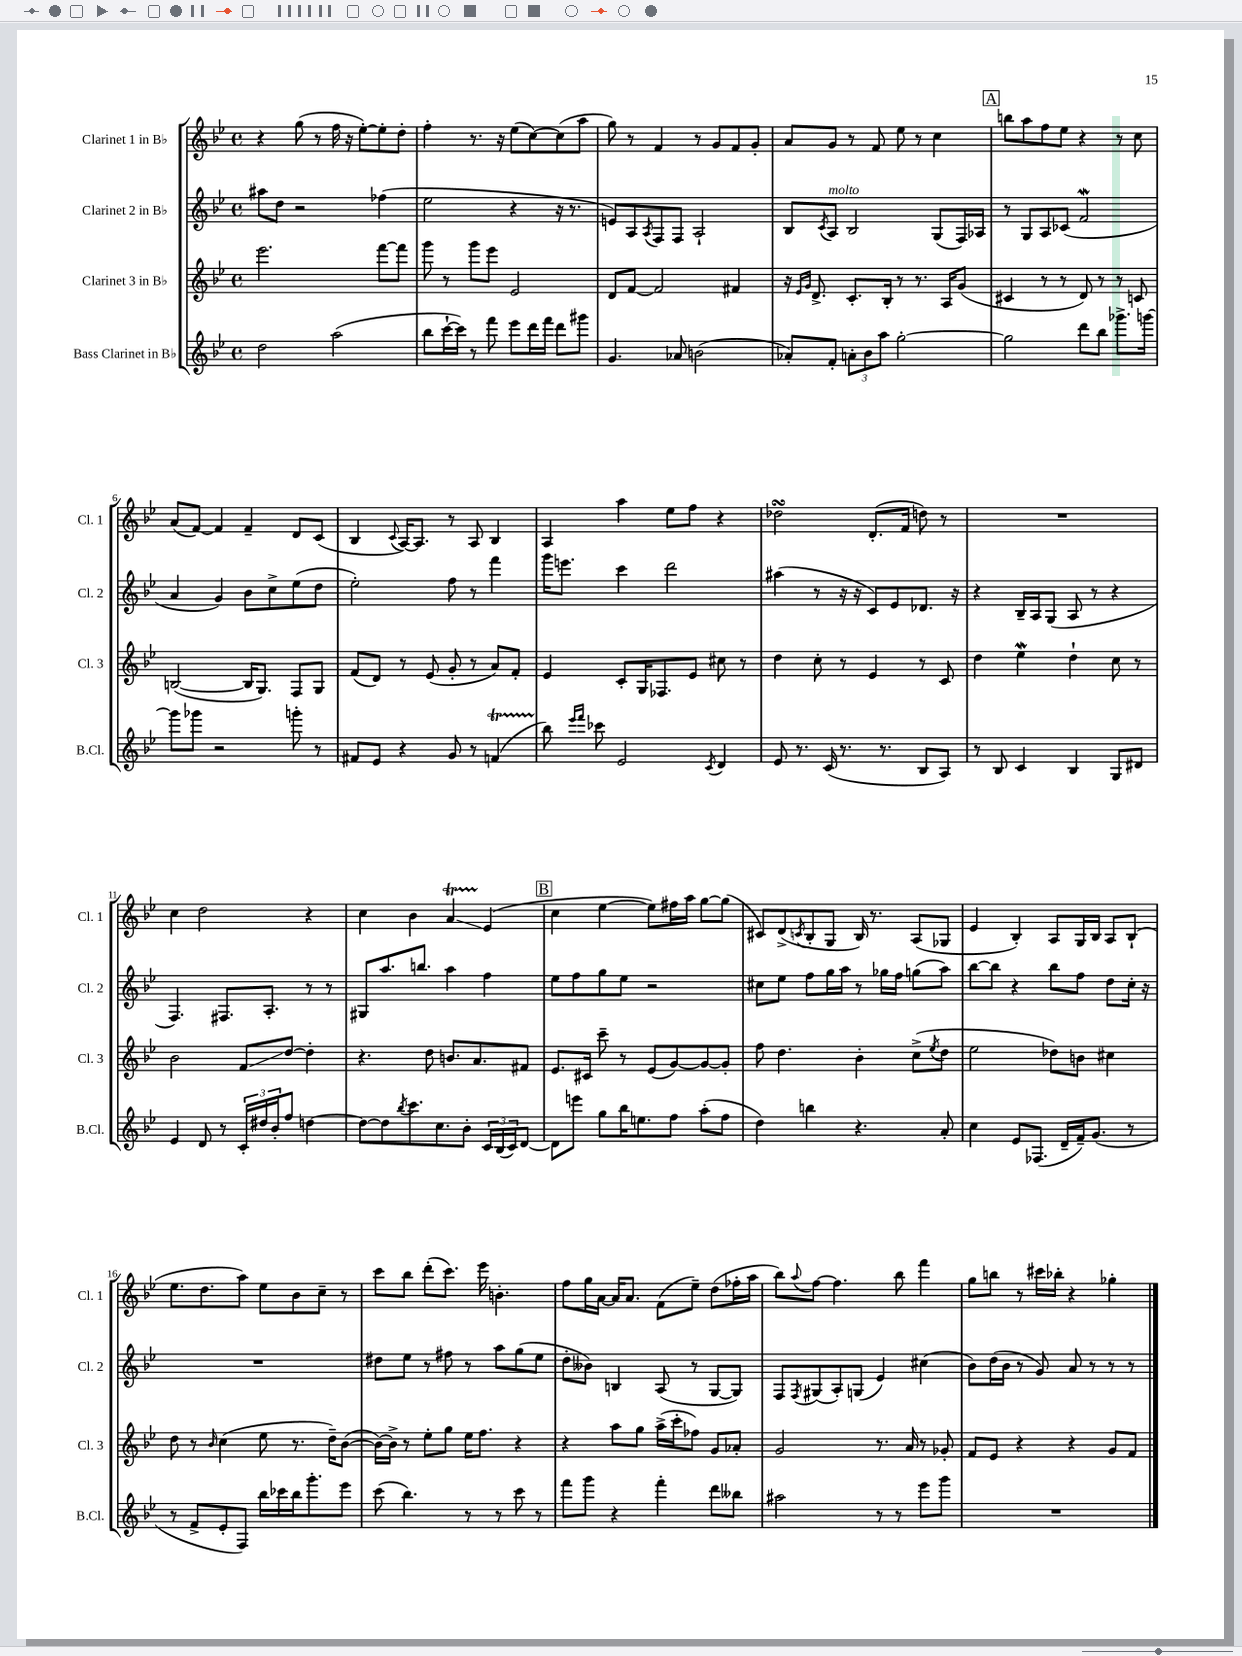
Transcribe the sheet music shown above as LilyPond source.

<<
\new StaffGroup <<
\new Staff = "s0" \with { instrumentName = "Clarinet 1 in Bb" shortInstrumentName = "Cl. 1" } {
    \clef treble \key bes \major \defaultTimeSignature \time 4/4
    r4 g''8( r8 f''16 r16 ees''8~-.) ees''8-. d''8-. |
    f''4-. r8. r16 ees''8( c''8~) c''8( a''8 |
    g''8) r8 f'4 r8 g'8 f'8 g'8-. |
    a'8 g'8 r8 f'8 ees''8 r8 c''4 |
    \mark \markup { \box "A" } b''8 a''8 f''8 ees''8 r4 r8 c''8 |
    a'8( f'8~) f'4 f'4-- d'8 c'8( |
    bes4 \appoggiatura { c'8 } a16~) a8. r8 a8 bes4 |
    a4 a''4 ees''8 f''8 r4 |
    des''2\turn d'8.-.( f'16 d''8) r8 |
    R1 |
    c''4 d''2 r4 |
    c''4 bes'4 a'4\startTrillSpan\glissando ees'4\stopTrillSpan( |
    \mark \markup { \box "B" } c''4 ees''4~ ees''8) fis''16 a''16 g''8~ g''8( |
    cis'8) d'8->( \acciaccatura { c'8 } bes8-. g8 bes16) r8. a8( ges8 |
    ees'4 bes4-.) a8 g16 bes16 a8 bes8-!( |
    ees''8. d''8. a''8) ees''8 bes'8 c''8-- r8 |
    c'''8 bes''8 d'''8-.( c'''8.) ees'''16 b'4.-. |
    f''8 g''16 a'16~ a'16 a'8. f'8( ees''8--) d''8( fes''16-. a''16 |
    bes''8) \appoggiatura { a''8 } f''8~ f''4. bes''8 f'''4 |
    g''8 b''8 r8 cis'''16 bes''16-. r4 ges''4-. \bar "|." |
}
\new Staff = "s1" \with { instrumentName = "Clarinet 2 in Bb" shortInstrumentName = "Cl. 2" } {
    \clef treble \key bes \major \defaultTimeSignature \time 4/4
    ais''8 d''8 r2 fes''4( |
    ees''2 r4 r16 r8. |
    e'8) a8 \acciaccatura { a8 } f8 f8 a2-! |
    bes8 \acciaccatura { c'8 } a8^\markup { \italic "molto" } bes2 g8( f16) aes16 |
    \mark \markup { \box "A" } r8 g8 a8 ces'8( f'2\mordent |
    a'4 g'4) bes'8 c''8-> ees''8( d''8 |
    ees''2-.) f''8 r8 f'''4 |
    g'''16 e'''8. c'''4 d'''2 |
    ais''4( r8 r16 r16 c'8) ees'8 des'8. r16 |
    r4 bes16-- a16 g8( a8 r8 r4 |
    f4.) fis8. a8.-. r8 r8 |
    gis8 a''8. b''8. a''4 f''4 |
    \mark \markup { \box "B" } ees''8 f''8 g''8 ees''8 r2 |
    cis''8 ees''8 f''8 g''16 a''16 r8 ges''16 f''16 g''8( a''8) |
    bes''8~ bes''8 r4 bes''8 f''8 d''8 c''16-. r16 |
    R1 |
    dis''8 ees''8 r8 fis''8 r8 a''8 g''8( ees''8 |
    d''8-. beses'8) b4 a8( r8 g8~ g8) |
    f8 \acciaccatura { f8 } gis8( a8-.) g8( ees'4) cis''4( |
    bes'8) d''16( bes'16 r8 g'8) a'8 r8 r8 r8 \bar "|." |
}
\new Staff = "s2" \with { instrumentName = "Clarinet 3 in Bb" shortInstrumentName = "Cl. 3" } {
    \clef treble \key bes \major \defaultTimeSignature \time 4/4
    ees'''2. f'''8~ f'''8 |
    g'''8 r8 g'''8 ees'''8 ees'2 |
    d'8 f'8~ f'2 fis'4 |
    r16 \grace { ees'16 g'16 } d'8.-> c'8.-. bes16-. r8 r8. a16 g'8( |
    \mark \markup { \box "A" } cis'4 r8 r8 d'8) r8 r8 c'8 |
    b2~( b16 g8.) f8 g8 |
    f'8( d'8) r8 ees'8( g'8-. r8 a'8) f'8-. |
    ees'4 c'8-. g16 fes8. ees'8 cis''8 r8 |
    d''4 c''8-. r8 ees'4 r8 c'8 |
    d''4 ees''4\mordent d''4-! c''8 r8 |
    bes'2 f'8\glissando d''8~ d''4-. |
    r4. d''8 b'8. a'8. fis'8 |
    \mark \markup { \box "B" } ees'8. cis'16 c'''8-- r8 ees'8( g'8~) g'8~ g'8-. |
    f''8 d''4. bes'4-. c''8->( \acciaccatura { ees''8 } d''8 |
    ees''2 des''8) b'8 cis''4 |
    d''8 r8 \grace { bes'16 } c''4( ees''8 r8. d''16--) bes'8~( |
    bes'16~) bes'16-> r8 ees''8-. g''8 ees''16 f''8. r4 |
    r4 a''8 g''8 a''16->( c'''16-. fes''8) g'8 aes'8-. |
    g'2 r8. a'16 r8 ges'8-. |
    f'8 ees'8 r4 r4 g'8 f'8 \bar "|." |
}
\new Staff = "s3" \with { instrumentName = "Bass Clarinet in Bb" shortInstrumentName = "B.Cl." } {
    \clef treble \key bes \major \defaultTimeSignature \time 4/4
    d''2 a''2( |
    bes''8 c'''16~-! c'''16) r8 f'''8 ees'''8 d'''16 f'''16 d'''8 gis'''8 |
    g'4. aes'8 b'2( |
    aes'8-.) f'8-. \tuplet 3/2 { a'8-. bes'8 a''8 } g''2~-. |
    \mark \markup { \box "A" } g''2 d'''8 bes''8 ges'''8.-> g'''16~ |
    g'''8 ges'''8 r2 g'''8-. r8 |
    fis'8 ees'8 r4 g'8 r8 f'4\startTrillSpan( |
    bes''8\stopTrillSpan) \grace { ees'''16 f'''16 } ces'''8 ees'2 \acciaccatura { c'8 } d'4 |
    ees'8 r8. c'16( r8. r8. bes8 a8) |
    r8 bes8 c'4 bes4 g8 dis'8 |
    ees'4 d'8 r8 \tuplet 3/2 { c'16-. dis''16 bes'16-. } f''8 d''4~ |
    d''8~ d''8 \acciaccatura { bes''8 } c'''8. c''8. bes'8-. \tuplet 3/2 { c'16 bes16( c'16) } d'8~ |
    \mark \markup { \box "B" } d'8 e'''8 g''8 bes''16 e''8. f''8 a''8-.( f''8 |
    d''4) b''4 r4. a'8-. |
    c''4 ees'8 fes8.( d'16-- f'16--) g'8.( r8 |
    r8 f'8-> ees'8-. f8) bes''16 ces'''16 bes''16 g'''8.-. ees'''8 |
    c'''8( bes''4.) r8 r8 c'''8 r8 |
    f'''8 g'''8 r4 f'''4-. d'''8 beses''8 |
    ais''2 r8 r8 ees'''8 g'''8 |
    R1 \bar "|." |
}
>>
>>
